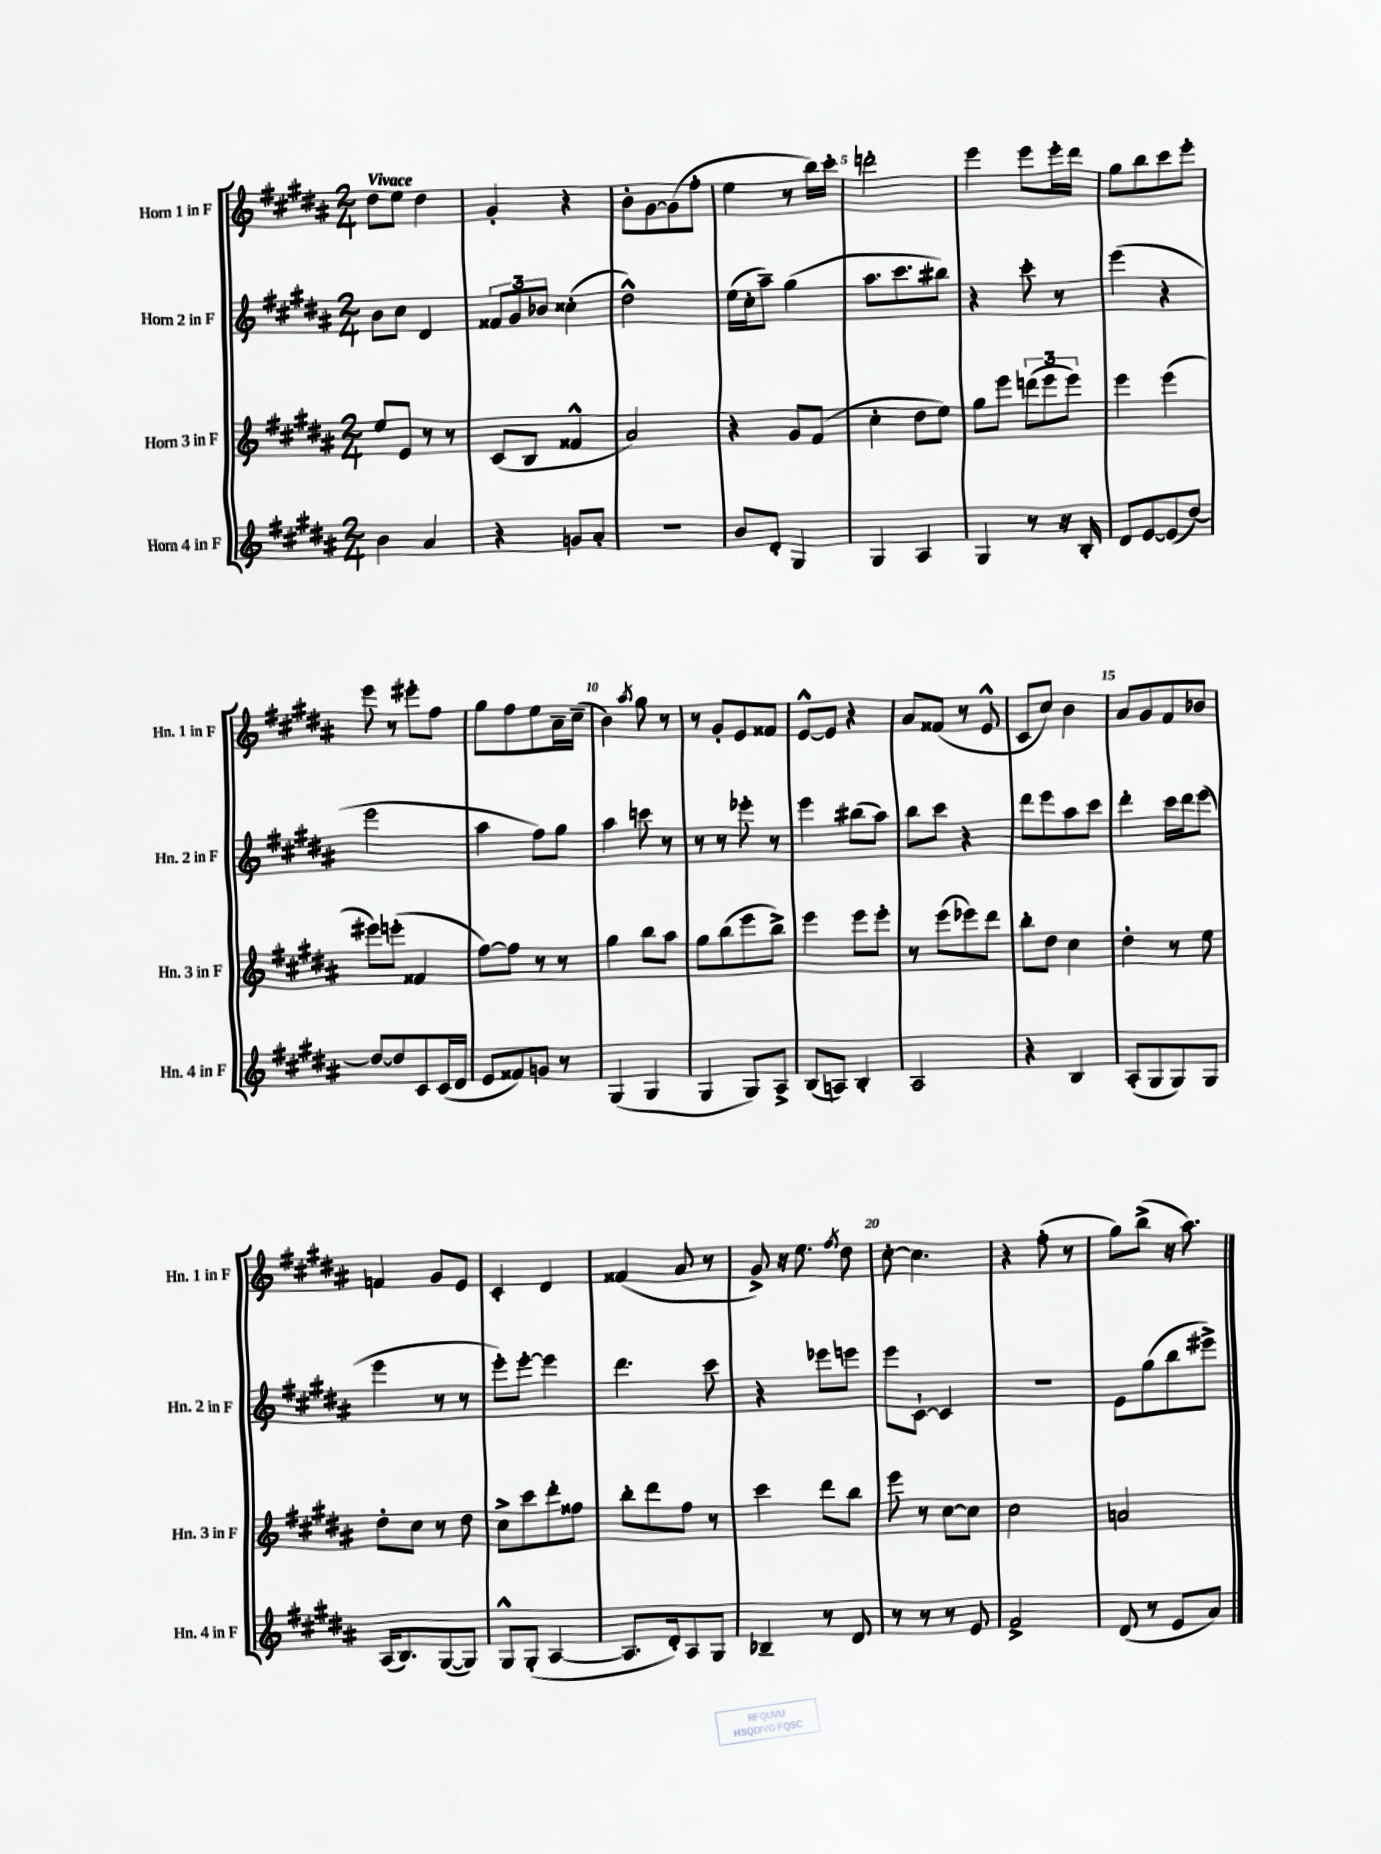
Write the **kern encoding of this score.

**kern	**kern	**kern	**kern
*part4	*part3	*part2	*part1
*staff4	*staff3	*staff2	*staff1
*I"Horn 4 in F	*I"Horn 3 in F	*I"Horn 2 in F	*I"Horn 1 in F
*I'Hn. 4 in F	*I'Hn. 3 in F	*I'Hn. 2 in F	*I'Hn. 1 in F
*clefG2	*clefG2	*clefG2	*clefG2
*k[f#c#g#d#a#]	*k[f#c#g#d#a#]	*k[f#c#g#d#a#]	*k[f#c#g#d#a#]
*M2/4	*M2/4	*M2/4	*M2/4
=1	=1	=1	=1
!	!	!	!LO:TX:a:B:t=Vivace
4b\	8ee/L	8b\L	8dd#\L
.	8e/J	8cc#\J	8ee\J
4a#/	8r	4d#/	4dd#\
.	8r	.	.
=2	=2	=2	=2
4r	(8c#/L	12f##X/L	4g#'/
.	.	12g#/	.
.	8B/J	.	.
.	.	12b-X/J	.
8gn/L	4f##X^^/	(4cc##X'\	4r
8a#'/J	.	.	.
=3	=3	=3	=3
2r	2a#/)	2dd#^^\)	8b'\L
.	.	.	[8g#\
.	.	.	(8g#\]
.	.	.	8ff#'\J
=4	=4	=4	=4
8b/L	4r	(16ee\LL	4ee\
.	.	16cc#'\J	.
8d#'/J	.	8aa#~\J)	.
4G#/	8g#/L	(4gg#\	8r
.	(8f#/J	.	16bb\LL)
.	.	.	16ccc#'\JJ
=5	=5	=5	=5
4G#/	4cc#'\	8.aa#\L	2dddn'\
.	.	8.ccc#\	.
4A#/	8dd#\L	.	.
.	8ee\J)	8bb#X\J)	.
=6	=6	=6	=6
4G#/	8gg#\L	4r	4eee\
.	8eee\J	.	.
8r	(12dddn\L	8ccc#'\	8eee\L
.	12eee\	.	.
16r	.	8r	16eee'\L
.	12eee\J)	.	.
16B'/	.	.	16ddd#\JJ
=7	=7	=7	=7
8d#/L	4eee\	(4eee\	8gg#\L
[8e/	.	.	8bb\
(8e/]	(4eee\	4r	8ccc#\
[8dd#/J)	.	.	8eee'\J
!!LO:LB:g=z
=8	=8	=8	=8
8dd#/L_	8eee#X\L)	2eee\	8eee\
8dd#/]	(8eeen'\J	.	8r
8c#/	4f##X/	.	8eee#X'\L
(16c#/L	.	.	8ff#\J
16d#/JJ	.	.	.
=9	=9	=9	=9
8e/L	[8ff#\L)	4aa#\	8gg#\L
8f##X/)	8ff#\J]	.	8ff#\
8gn/J	8r	8ff#\L)	8ee\
8r	8r	8gg#\J	16a#~\L
.	.	.	(16cc#~\JJ
=10	=10	=10	=10
(4G#/	4gg#\	4aa#\	4b\)
.	.	.	8qaa#/
4G#/	8bb\L	8cccn\	8gg#\
.	8aa#\J	8r	8r
=11	=11	=11	=11
4G#/	8gg#\L	8r	8r
.	(8bb\	8r	8g#'/L
8G#/L)	8eee\	8eee-X'\	8e/
8A#^/J	8bb^\J)	8r	8f##X/J
=12	=12	=12	=12
(8B/L	4eee\	4eee\	[8e^^/L
8An/J)	.	.	8e/J]
4B'/	8eee\L	(8bb#X\L	4r
.	8eee'\J	8aa#\J)	.
=13	=13	=13	=13
2A#/	8r	8bb\L	8a#/L
.	(8eee\L	8ccc#\J	(8f##X/J
.	8eee-X\)	4r	8r
.	8ddd#\J	.	8e^^/
=14	=14	=14	=14
4r	8bb'\L	8ddd#\L	8c#/L
.	8dd#\J	8eee\	8cc#/J)
4B/	4cc#\	8aa#\	4b\
.	.	8ccc#\J	.
=15	=15	=15	=15
(8A#'/L	4dd#'\	4ddd#'\	8a#/L
8G#/	.	.	8g#/
8G#/)	8r	16ccc#\LL	8f#/
.	.	16ddd#\J	.
8G#/J	8ee\	(8eee\J	8b-X/J
!!LO:LB:g=z
=16	=16	=16	=16
(16A#/KL	8dd#'\L	4eee\	4fn/
8.B/)	.	.	.
.	8cc#\J	.	.
([8G#/	8r	8r	8g#/L
8G#/J])	8dd#\	8r	8e/J
=17	=17	=17	=17
8G#^^/L	8cc#^\L	8eee'\L)	4c#'/
(8G#'/J	8ccc#\	[8eee'\J	.
[4A#/	8ddd#'\	4eee\]	4d#/
.	8ff##X\J	.	.
=18	=18	=18	=18
8.A#/L]	8bb'\L	4.ddd#\	(4f##X/
.	8ddd#\	.	.
16d#'/k)	.	.	.
8A#/	8ff#\J	.	8a#/
8G#/J	8r	8ccc#\	8r
=19	=19	=19	=19
4B-X~/	4ccc#\	4r	8g#^/)
.	.	.	16r
.	.	.	8.ee\
8r	8ddd#\L	8eee-X\L	.
.	.	.	8qff#/
8d#/	8bb\J	8eeen\J	8dd#\
=20	=20	=20	=20
8r	8eee\	8eee\L	[8cc#'\
8r	8r	[8c#`\J	4.cc#\]
8r	[8cc#\L	4c#/]	.
8e/	8cc#\J]	.	.
=21	=21	=21	=21
2f#^/	2cc#\	2r	4r
.	.	.	(8ff#'\
.	.	.	8r
=22	=22	=22	=22
(8d#/	2an/	8e\L	8gg#\L)
8r	.	(8gg#\	(8bb^\J
8e/L	.	8bb\	16r
.	.	.	8.aa#\)
8a#/J)	.	8eee#X^\J)	.
==	==	==	==
*-	*-	*-	*-
